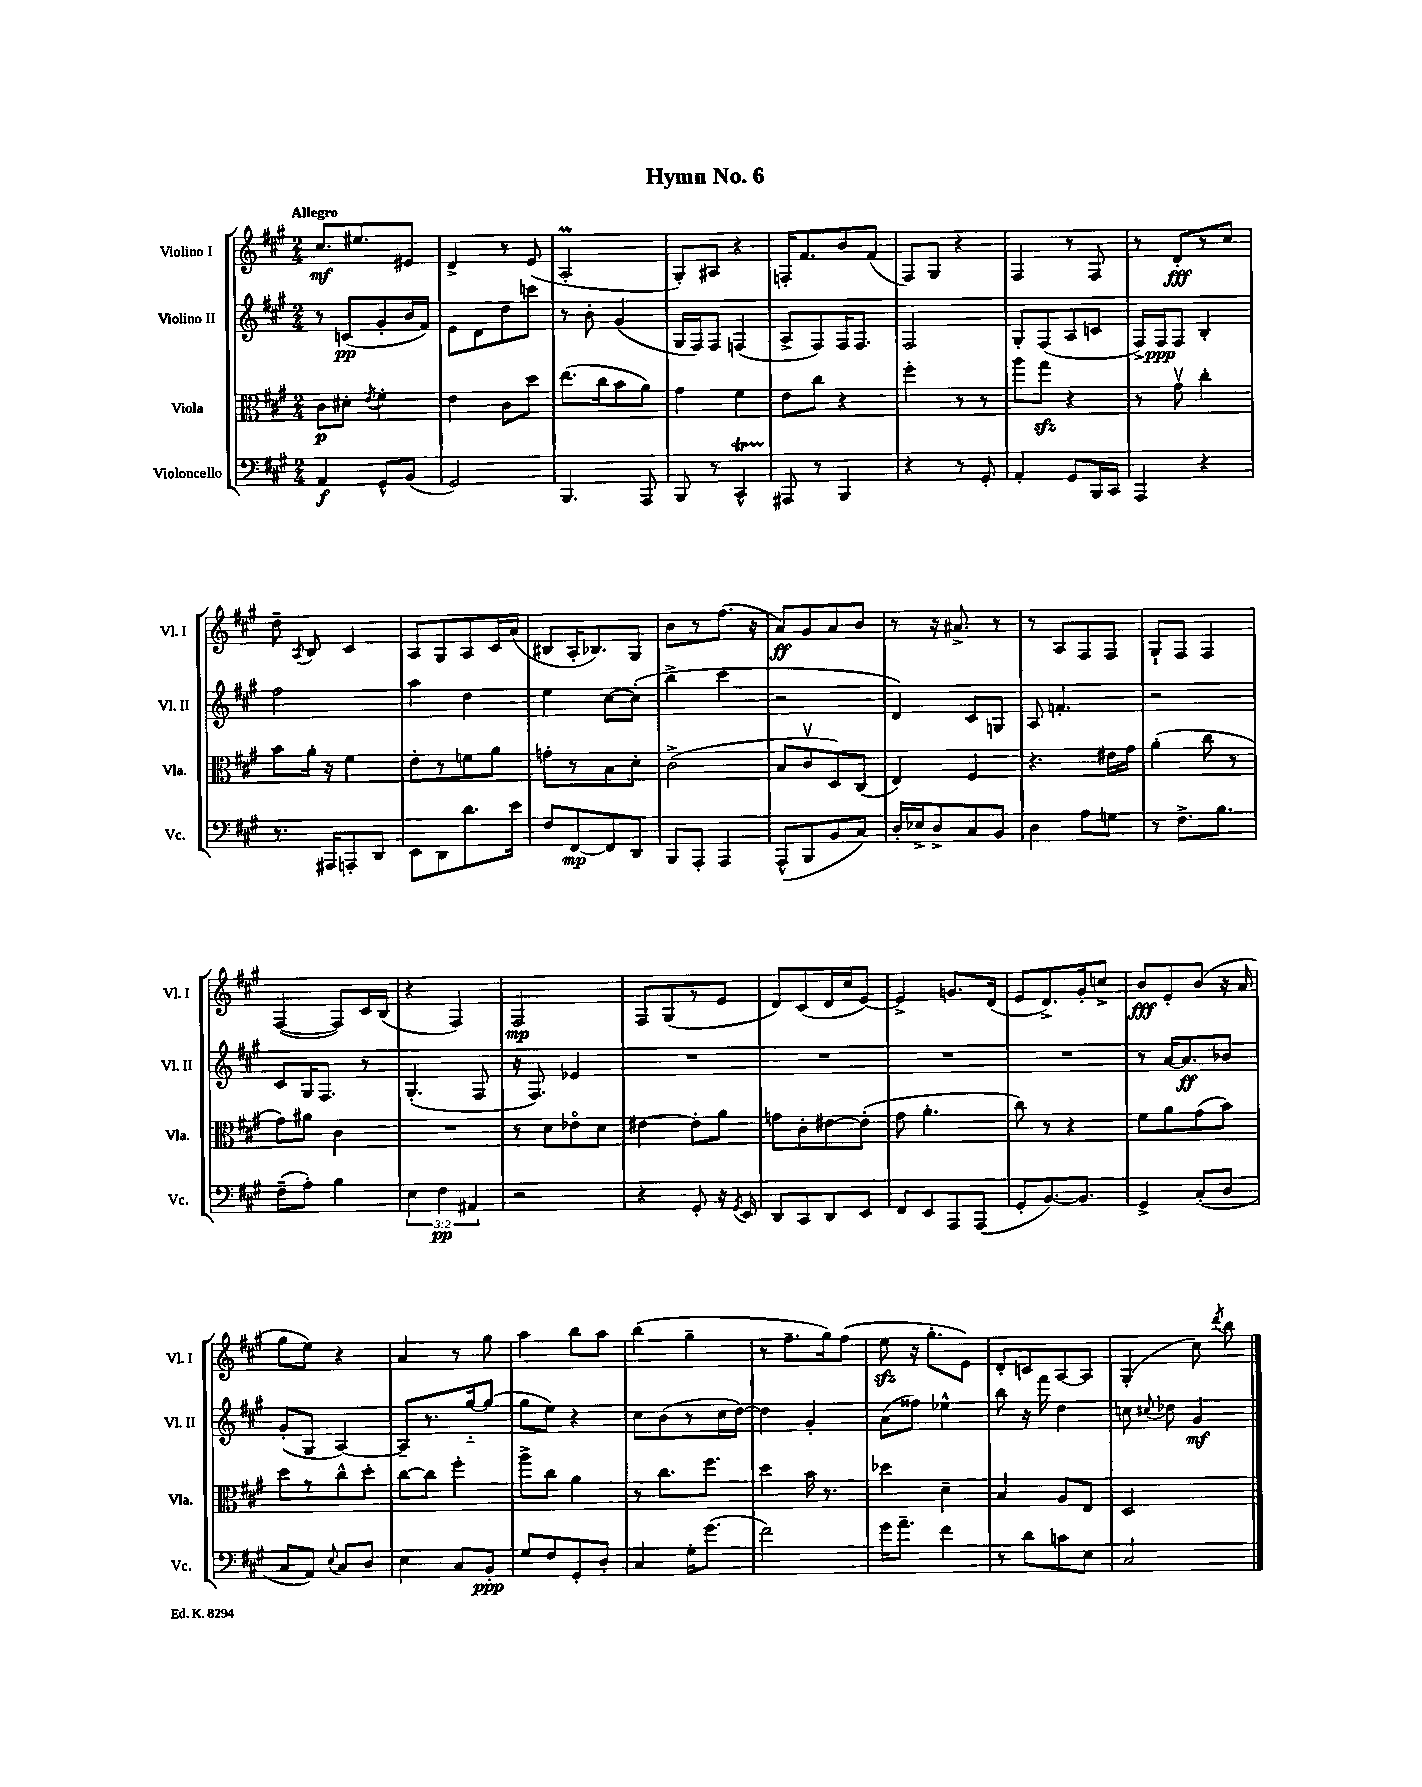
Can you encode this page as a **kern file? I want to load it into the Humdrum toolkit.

**kern	**kern	**kern	**kern
*staff4	*staff3	*staff2	*staff1
*clefF4	*clefC3	*clefG2	*clefG2
*k[f#c#g#]	*k[f#c#g#]	*k[f#c#g#]	*k[f#c#g#]
*M2/4	*M2/4	*M2/4	*M2/4
4AA	8c#	8r	8.cc#
.	8d#'	(8c	.
.	.	.	8.ee#
.	8qe	.	.
8GG#^^	4f#'	8g#'	.
(8BB	.	16b	8e#
.	.	16f#)	.
=	=	=	=
2GG#)	4e	8e	4d^
.	.	8d	.
.	8c#	8dd	8r
.	8dd	8ccc	(8e
=	=	=	=
4.BBB	(8.ee	8r	2A'
.	.	8b'	.
.	16cc#	.	.
.	8b	(4g#	.
8AAA	8a)	.	.
=	=	=	=
8BBB	4g#	16G#	8G#')
.	.	16F#)	.
8r	.	8F#	8A#
4CC#^^	4f#	(4F	4r
=	=	=	=
8AAA#	8e	8A^	16F'
.	.	.	8.f#
8r	8cc#	8F#)	.
4BBB	4r	16F#	8b
.	.	8.F#	.
.	.	.	(8f#
=	=	=	=
4r	4ff#'	2F#	8F#)
.	.	.	8G#
8r	8r	.	4r
8GG#'	8r	.	.
=	=	=	=
4AA'	8aa	8G#'	4F#
.	8gg#	(8F#	.
8GG#	4r	8A	8r
16BBB	.	8c	8F#
16CC#	.	.	.
=	=	=	=
4AAA	8r	16F#^)	8r
.	.	16F#	.
.	8g#v	8F#	8d'
4r	4cc#'	4B'	8r
.	.	.	8cc#
=	=	=	=
8.r	8b	2ff#	8dd~
.	.	.	8qA
.	16a'	.	8B
16AAA#	16r	.	.
8AAA'	4f#	.	4c#
8DD	.	.	.
=	=	=	=
8EE	8e'	4aa	8A
8DD	8r	.	8G#
8.d	8f	4dd	8A
.	8a	.	16c#
16e	.	.	(16a
=	=	=	=
8F#	8g'	4ee	8B#
[8FF#	8r	.	16A'
.	.	.	8.B-)
8FF#]	8B	[8cc#	.
8DD	8d'	(8cc#']	8G#
=	=	=	=
8BBB	(2c#^	4bb^	8b
8AAA'	.	.	8r
4AAA	.	4ccc#	(8.ff#
.	.	.	16r
=	=	=	=
(8AAA^^	8B	2r	8a)
8BBB	8c#v	.	8g#
8BB	8D)	.	8a
8C#)	(8C#	.	8b
=	=	=	=
16D'	4E)	4d)	8r
16E-^	.	.	.
8D^	.	.	16r
.	.	.	8.a#^
8C#	4F#	8c#	.
8BB	.	8G	8r
=	=	=	=
4D	4.r	8A	8r
.	.	4.f'	8A
8A	.	.	8F#
8G	16e#	.	8F#
.	16g#	.	.
=	=	=	=
8r	(4a'	2r	8G#`
8.F#^	.	.	8F#
.	8cc#	.	4F#
8.B	.	.	.
.	8r	.	.
=	=	=	=
(8F#~	8g#)	8c#	([4F#
8A')	8a#	16G#	.
.	.	8.F#	.
4B	4c#	.	8F#])
.	.	8r	16c#
.	.	.	(16B
=	=	=	=
6E	2r	(4.G#'	4r
6F#	.	.	.
.	.	.	4F#)
6AA#	.	.	.
.	.	8F#	.
=	=	=	=
2r	8r	16r	2F#
.	.	8.F#)	.
.	8d	.	.
.	8e-o	4e-	.
.	8d	.	.
=	=	=	=
4r	[4e#	2r	8F#
.	.	.	(8G#
8GG#'	8e#']	.	8r
16r	8a	.	8e
8qGG#	.	.	.
16EE	.	.	.
=	=	=	=
8DD	8g	2r	8d)
8CC#	8c#'	.	(8c#
8DD	[8e#	.	16d
.	.	.	16cc#
8EE	(8e#']	.	[8e)
=	=	=	=
8FF#	8g#	2r	4e^]
8EE	4.a'	.	.
8AAA	.	.	8.g
(8AAA	.	.	.
.	.	.	(16d
=	=	=	=
8GG#'	8cc#)	2r	8e
[8.BB)	8r	.	8.d^)
.	4r	.	.
8.BB]	.	.	16g#'
.	.	.	8cc^
=	=	=	=
4GG#^	8f#	8r	8b
.	8a	[16a	8e'
.	.	8.a]	.
(8C#'	(8g#	.	(8b
8D	8b)	8b-	16r
.	.	.	16a
=	=	=	=
8C#	8dd	(8g#'	8gg#
8AA)	8r	8G#	8ee)
8qqE	.	.	.
8C#	8cc#^^	[4A)	4r
8D	8dd'	.	.
=	=	=	=
4E	[8cc#	8A~]	4a
.	8cc#]	8.r	.
8C#	4ff#'	.	8r
.	.	[16gg#'~	.
8BB'	.	(8gg#]	8gg#
=	=	=	=
8G#	8aa^	8gg#	4aa
8F#	8cc#	8ee)	.
8GG#'	4a	4r	8bb
8D'	.	.	8aa
=	=	=	=
4C#	8r	8cc#	(4bb
.	8.cc#	(8b	.
16G#'	.	8r	4gg#~
(8.g#	8.ff#	.	.
.	.	16cc#	.
.	.	[16dd)	.
=	=	=	=
2f#)	4dd	4dd]	8r
.	.	.	8.ff#~
.	16b	4g#'	.
.	8.r	.	16gg#)
.	.	.	(8ff#
=	=	=	=
16g#	4dd-	(8a	8ee
8.a~	.	.	.
.	.	8ff##)	16r
.	.	.	8.gg#'
4f#	4d~	4ee-^^	.
.	.	.	8e)
=	=	=	=
8r	4B	8bb	8d'
8d	.	16r	8c
.	.	16fff#	.
8c	8A	4dd	[8A
8E	8E	.	8A]
=	=	=	=
2C#	2D	8cc	(4G#'
.	.	8qqcc#	.
.	.	8dd-	.
.	.	4g#	8cc#)
.	.	.	8qddd
.	.	.	8bb
==	==	==	==
*-	*-	*-	*-
